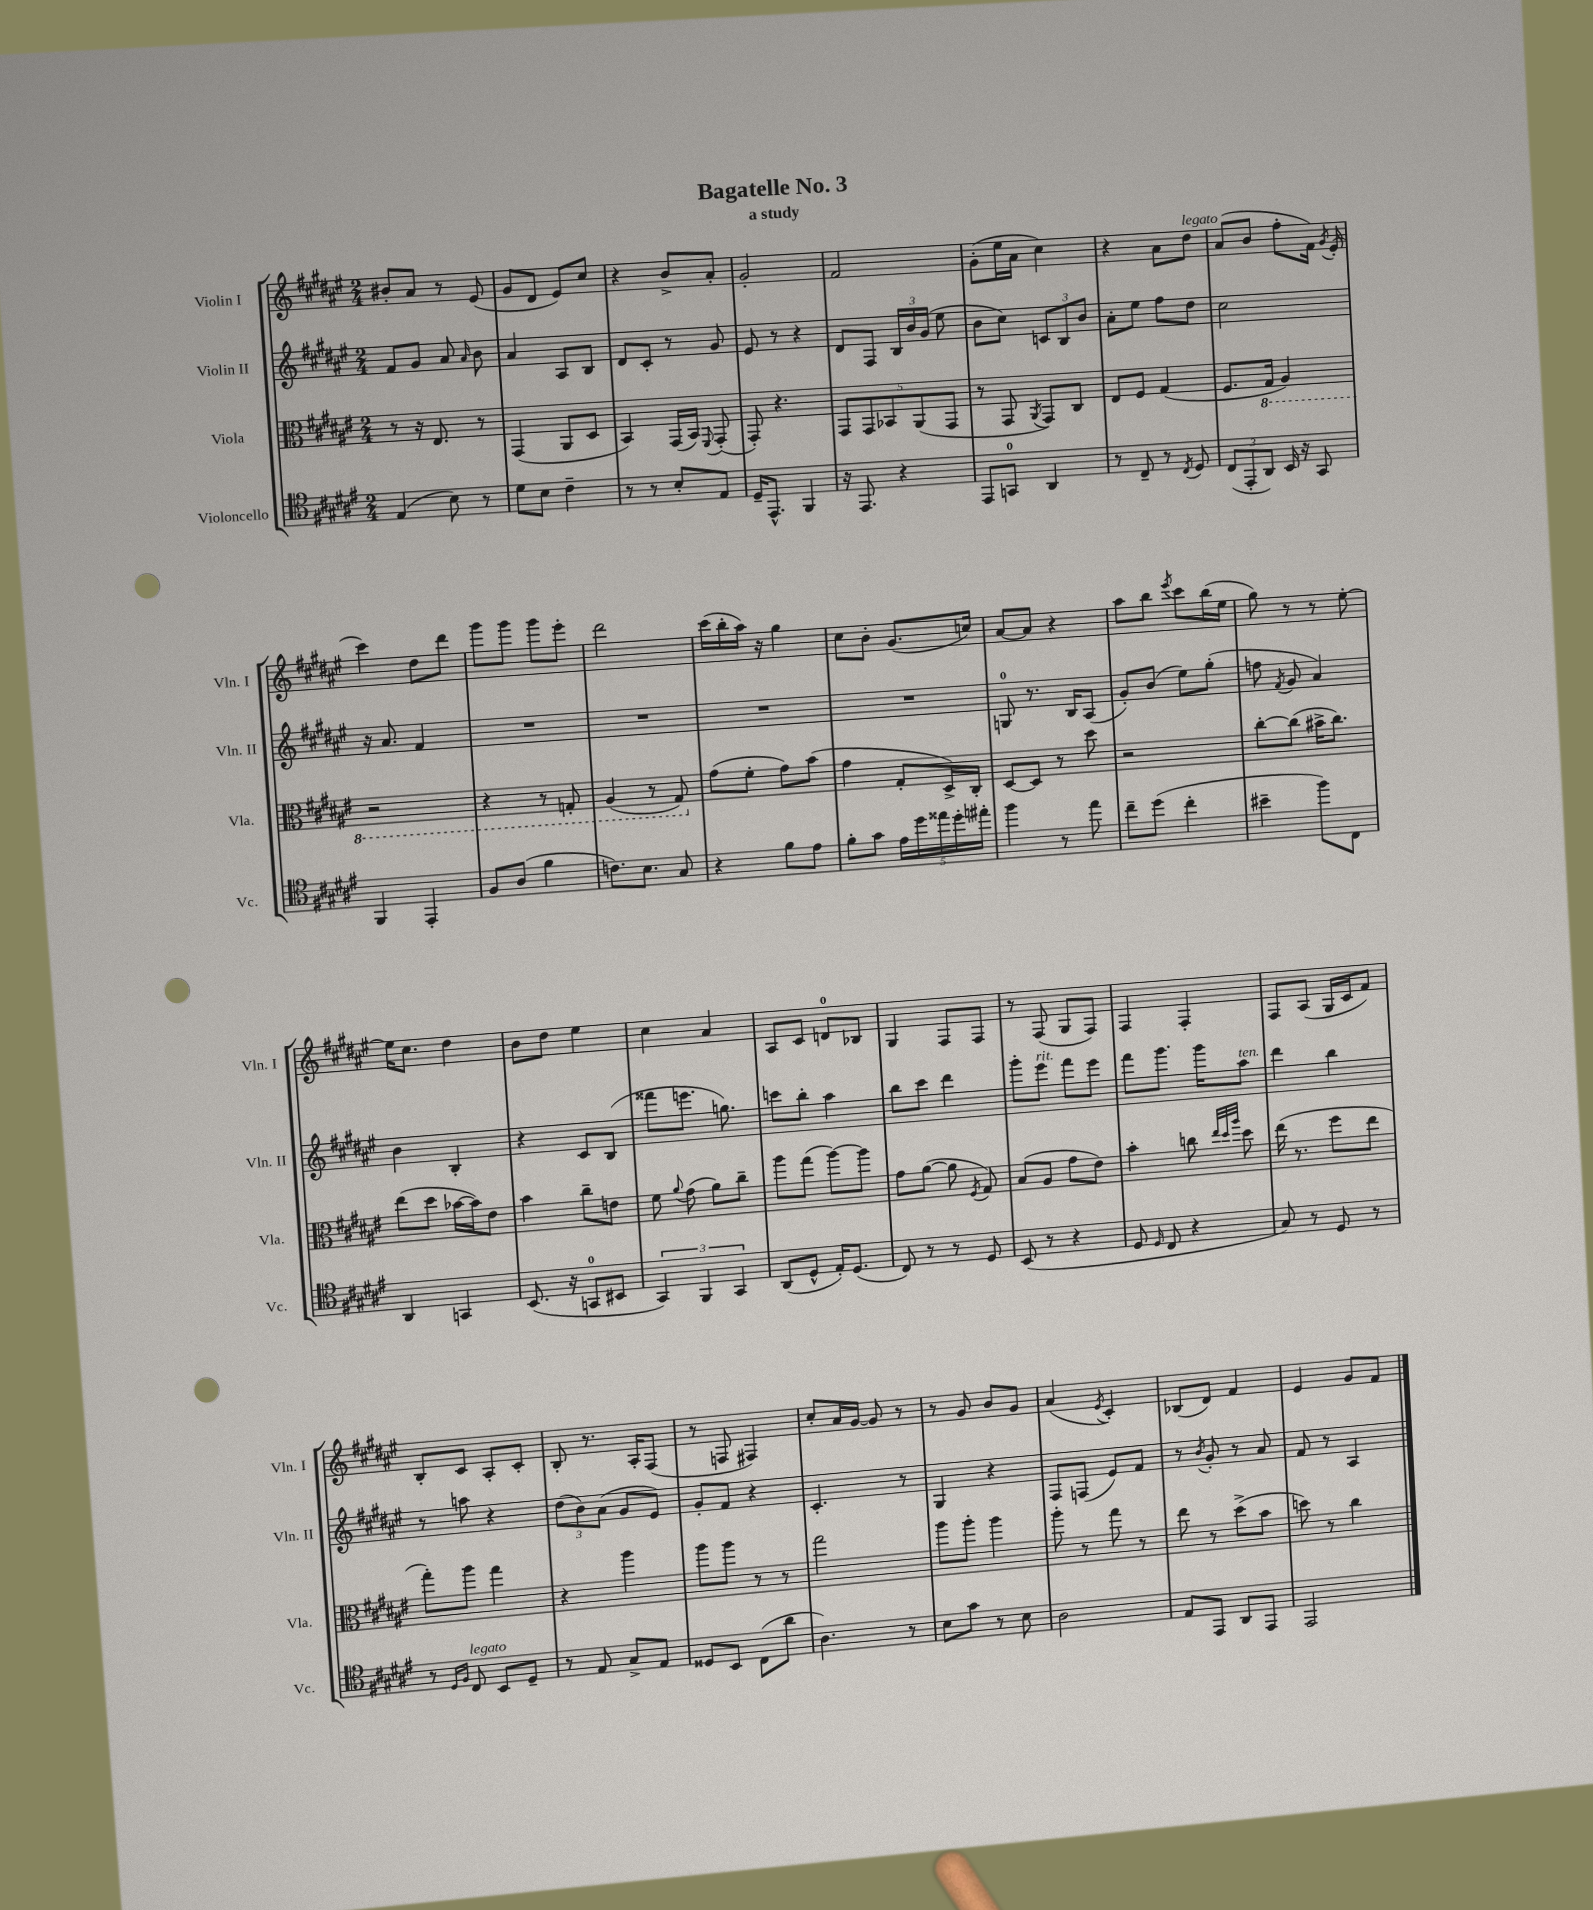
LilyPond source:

\header { title = "Bagatelle No. 3" subtitle = "a study" }
<<
\new StaffGroup <<
\new Staff = "s0" \with { instrumentName = "Violin I" shortInstrumentName = "Vln. I" } {
    \clef treble \key fis \major \numericTimeSignature \time 2/4
    \autoBeamOff bis'8[-. ais'8] r8 eis'8( |
    gis'8[ dis'8] eis'8[) cis''8] |
    r4 b'8[-> ais'8]-. |
    gis'2-. |
    fis'2 |
    gis'8[-.( eis''16 ais'16] cis''4) |
    r4 ais'8[ dis''8]^\markup { \italic "legato" } |
    ais'8[( b'8] fis''8[-. fis'16]) \acciaccatura { gis'8 } eis'16-.( |
    cis'''4) dis''8[ dis'''8] |
    gis'''8[ gis'''8] gis'''8[ eis'''8]-. |
    dis'''2 |
    cis'''16[( b''16-. ais''16]) r16 gis''4 |
    cis''8[ b'8]-. gis'8.[( c''16]) |
    ais'8[~ ais'8] r4 |
    ais''8[ b''8] \acciaccatura { eis'''8 } cis'''8[ b''16( eis''16] |
    gis''8) r8 r8 eis''8~-. |
    eis''16[ cis''8.] dis''4 |
    b'8[ dis''8] eis''4 |
    cis''4 ais'4 |
    ais8[ cis'8] d'8[-0 bes8] |
    gis4 fis8[ fis8] |
    r8 fis8( gis8[ fis8]) |
    fis4 fis4-. |
    fis8[ ais8]( gis16[ cis'16 fis'8]) |
    b8[-. cis'8] ais8[-. cis'8]-. |
    b8-. r8. ais16[-. fis8]( |
    r8 f8 fis4) |
    cis''8[-. ais'16 gis'16]~ gis'8 r8 |
    r8 gis'8 b'8[ gis'8] |
    ais'4( \acciaccatura { eis'8 } cis'4-.) |
    bes8[( dis'8]) fis'4 |
    eis'4 gis'8[ fis'8] \bar "|." |
}
\new Staff = "s1" \with { instrumentName = "Violin II" shortInstrumentName = "Vln. II" } {
    \clef treble \key fis \major \numericTimeSignature \time 2/4
    \autoBeamOff fis'8[ gis'8] ais'8 \grace { ais'16 } b'8 |
    ais'4 ais8[ b8] |
    dis'8[ cis'8]-. r8 gis'8 |
    eis'8 r8 r4 |
    dis'8[ fis8] \tuplet 3/2 { b16[ b'16 gis'16]( } eis''8 |
    b'8[ cis''8]) \tuplet 3/2 { c'8[ b8 b'8] } |
    ais'8[-. eis''8] fis''8[ dis''8] |
    cis''2 |
    r16 ais'8. fis'4 |
    R2 |
    R2 |
    R2 |
    R2 |
    g8-0 r8. b16[ ais8]( |
    gis'8[-.) b'8]( eis''8[) gis''8]-.( |
    f''8 \acciaccatura { fis'8 } gis'8 ais'4) |
    b'4 b4-. |
    r4 cis'8[ b8]( |
    fisis'''8[ e'''8.] g''8.) |
    c'''8[ b''8]-. ais''4 |
    b''8[ cis'''8] dis'''4 |
    gis'''8[-. eis'''8]^\markup { \italic "rit." } fis'''8[ eis'''8] |
    fis'''8[ gis'''8.] gis'''16[ ais''8]^\markup { \italic "ten." } |
    dis'''4 b''4 |
    r8 a''8 r4 |
    \tuplet 3/2 { dis''8[( b'8) ais'8]( } gis'8[ eis'8]) |
    gis'8[-. fis'8] r4 |
    cis'4.-. r8 |
    gis4 r4 |
    fis8[ f8]( eis'8[) fis'8] |
    r8 \acciaccatura { b'8 } gis'8-. r8 ais'8 |
    fis'8 r8 ais4 \bar "|." |
}
\new Staff = "s2" \with { instrumentName = "Viola" shortInstrumentName = "Vla." } {
    \clef alto \key fis \major \numericTimeSignature \time 2/4
    \autoBeamOff r8 r16 eis8. r8 |
    gis,4( ais,8[ dis8] |
    b,4) gis,16[( b,16]) \appoggiatura { fis,8 } gis,8-.( |
    gis,8-.) r4. |
    \tuplet 5/4 { gis,8[ gis,8 bes,8 ais,8( gis,8] } |
    r8 gis,8 \acciaccatura { ais,8 } gis,8[) cis8] |
    eis8[ fis8] gis4( |
    fis8.[ \ottava #-1 gis,16] ais,4) |
    r2 |
    r4 r8 g,8-. |
    ais,4( r8 gis,8) \ottava #0 |
    gis'8[( fis'8]-. gis'8[) b'8]( |
    gis'4 gis8[-. dis16->) cis16]-. |
    dis8[~ dis8] r8 dis''8 |
    r2 |
    cis''8[~-. cis''8]( bis'16[-> cis''8.]) |
    eis''8[( dis''8] bes'16[~ bes'16) eis'8] |
    b'4 cis''8[-- e'8] |
    fis'8 \appoggiatura { ais'8 } gis'8( ais'8[) cis''8]-- |
    ais''8[ gis''8]( ais''8[~) ais''8] |
    gis'8[ ais'8]~( ais'8 \acciaccatura { fis8 } gis8) |
    b8[( ais8] gis'8[ eis'8]) |
    b'4-. c''8 \grace { eis''32[ dis''32 ais''32] } dis''8 |
    eis''16( r8. fis''8[ eis''8] |
    gis''8[-.) ais''8] gis''4 |
    r4 ais''4 |
    ais''8[ ais''8] r8 r8 |
    gis''2 |
    ais''8[ ais''8]-. ais''4 |
    ais''8-. r8 gis''8 r8 |
    eis''8 r8 dis''8[->( b'8] |
    d''8) r8 cis''4 \bar "|." |
}
\new Staff = "s3" \with { instrumentName = "Violoncello" shortInstrumentName = "Vc." } {
    \clef tenor \key fis \major \numericTimeSignature \time 2/4
    \autoBeamOff eis4( b8) r8 |
    dis'8[ b8] cis'4-- |
    r8 r8 b8[-. eis8] |
    dis16[-- eis,8.]-^ fis,4 |
    r16 eis,8. r4 |
    eis,8[ g,8]-0 ais,4 |
    r8 cis8-- r8 \acciaccatura { cis8 } dis8 |
    \tuplet 3/2 { cis8[( eis,8-. ais,8]) } b,16 r16 gis,8 |
    fis,4 eis,4-. |
    fis8[ ais8]( fis'4 |
    c'8.[) b8.] gis8 |
    r4 fis'8[ eis'8] |
    fis'8[-. gis'8] \tuplet 5/4 { eis'16[ dis''16 eisis''16 dis''16-. eis''16]-. } |
    fis''4 r8 eis''8 |
    cis''8[-- dis''8]( cis''4-. |
    bis'4-- fis''8[) cis8] |
    ais,4 g,4 |
    b,8.( r16 g,8[-0 bis,8] |
    \tuplet 3/2 { gis,4) fis,4 gis,4 } |
    ais,8[( dis8]-^ eis16[-.) dis8.]( |
    cis8) r8 r8 dis8 |
    b,8( r8 r4 |
    dis8 \grace { dis16 } cis8 r4 |
    gis8) r8 dis8 r8 |
    r8 \grace { dis16[ fis16] } cis8^\markup { \italic "legato" } b,8[ dis8]-- |
    r8 eis8 gis8[-> eis8] |
    disis8[ b,8] cis8[( ais'8] |
    ais4.) r8 |
    b8[ gis'8] r8 b8 |
    ais2 |
    eis8[ eis,8] ais,8[ eis,8] |
    eis,2 \bar "|." |
}
>>
>>
\layout { \context { \Score \remove "Bar_number_engraver" } }
